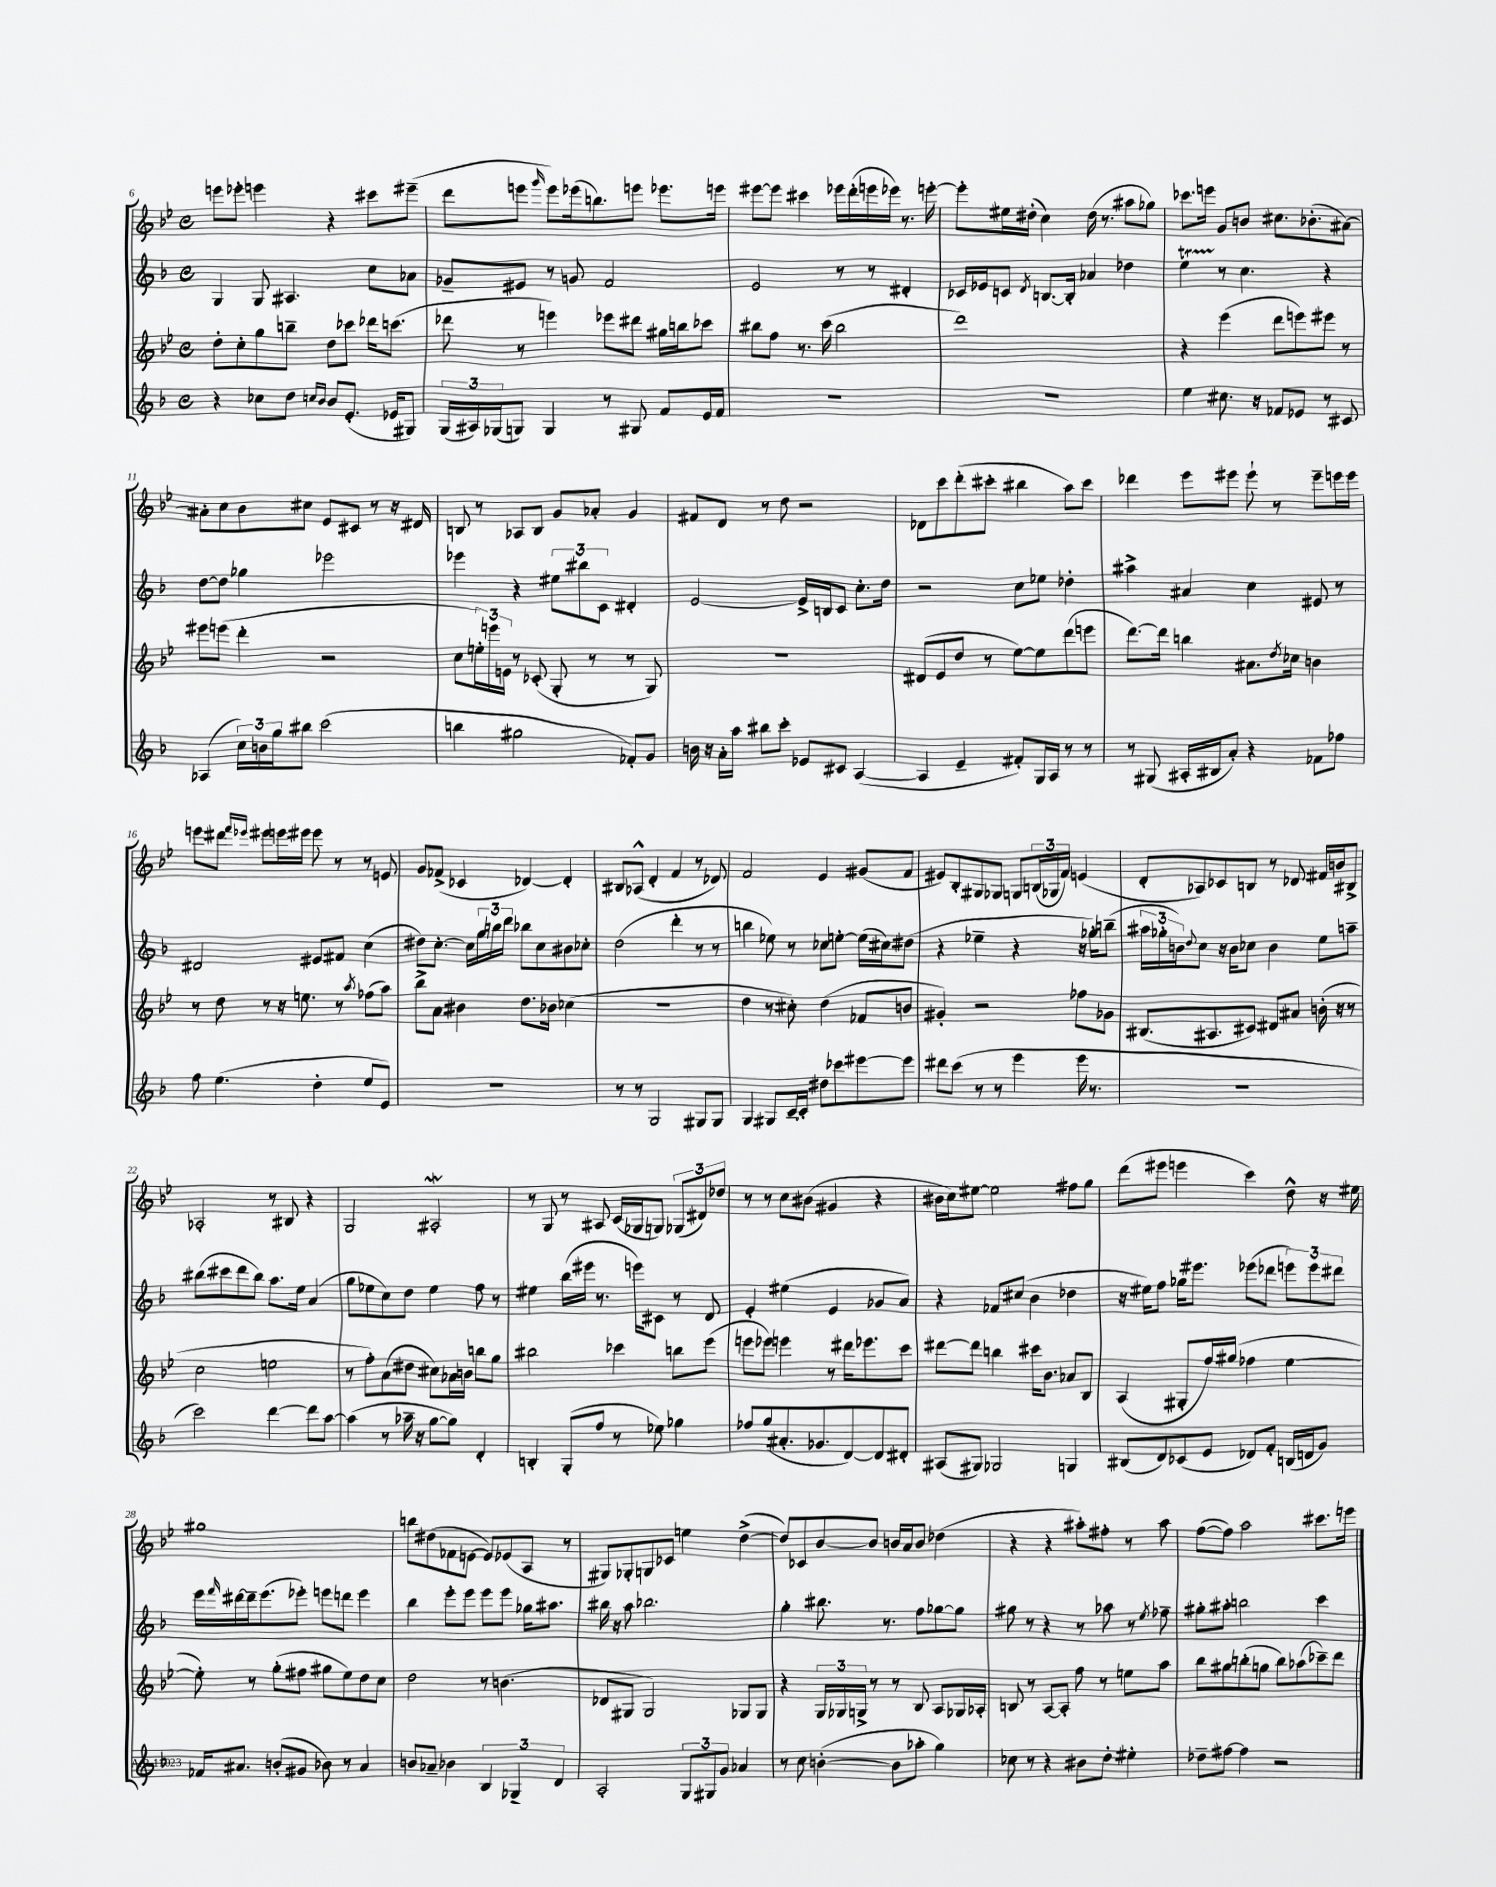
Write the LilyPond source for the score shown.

<<
\new StaffGroup <<
\new Staff = "s0" {
    \clef treble \key bes \major \defaultTimeSignature \time 4/4
    e'''8 ees'''8-. e'''4 r4 cis'''8 eis'''8--( |
    d'''8 e'''8 \grace { g'''16 } e'''8) ees'''16( b''8.) e'''8 ees'''8. e'''16 |
    eis'''8~ eis'''8 cis'''4 ees'''16 d'''16-.( e'''16 ees'''16) r8. e'''16~-. |
    e'''8-. eis''16 dis''16-.( c''4) dis''16( r8. ais''8 ges''8) |
    ces'''8. e'''16 g'8 b'8 cis''8. bes'8.-.( ais'8~) |
    ais'8-. c''8 bes'8 cis''8 ees'8 cis'8 r8 r16 dis'16 |
    b8 r8 aes8 b8 g'8 aes'8-. g'4 |
    fis'8 d'8 r8 d''8 r2 |
    des'8 c'''8 d'''8-.( cis'''8-. bis''4 a''8) cis'''8 |
    des'''4 ees'''8 eis'''8 eis'''8-! r8 eis'''8-- e'''16 e'''16 |
    e'''8 dis'''8 \grace { f'''16 ees'''16 } eis'''8 e'''16 eis'''16 eis'''8 r8 r8 e'8 |
    g'8 fes'8->( ces'4 des'4~) des'4-. |
    bis8 aes8-^( d'4-. f'4 r8 des'8) |
    f'2 ees'4 gis'8( f'8 |
    eis'8) bes8-. gis8 ges8 g8 \tuplet 3/2 { b16( ges16 f'16) } e'4( |
    d'8-. aes8) ces'8 b8 r8 des'8 fis'16 b'16 bis8-> |
    aes2-. r8 bis8 r4 |
    g2 ais2-.\mordent |
    r8 g8 r8 ais8 c'16( ges16 g8) \tuplet 3/2 { ges8( dis'8) des''8 } |
    r8 r8 c''8 bis'8( gis'4 r4 |
    bis'16 c''16) eis''8~ eis''2 fis''8 g''8 |
    d'''8( eis'''8 e'''4 c'''4) d''8-^ r16 eis''16 |
    gis''1 |
    b''8 dis''8( fes'8 e'8~ e'8) ees'8( a8 r8 |
    gis8) ges8-. g8 ces'8 e''4 d''4~->( |
    d''8) ces'8 bes'8~ bes'8 b'16 a'16 b'8 des''4( |
    r4 r4 ais''8-.) fis''8-. r8 ais''8 |
    f''8~( f''8) a''2 cis'''8. e'''16 \bar "|." |
}
\new Staff = "s1" {
    \clef treble \key f \major \defaultTimeSignature \time 4/4
    g4 g8 ais4. c''8 aes'8 |
    ges'8-- eis'8 r8 g'8 f'2 |
    e'2 r8 r8 dis'4-. |
    ces'16 ees'16 c'8 \acciaccatura { d'8 } b8.~ b16-. aes'4 des''4 |
    e''4\startTrillSpan r8\stopTrillSpan c''4. r4 |
    d''8~ d''8 ges''4 ees'''2 |
    ees'''4 r4 \tuplet 3/2 { eis''8 bis''8 c'8 } dis'4-. |
    e'2~ e'16-> b16 c'8 c''8.-. d''16 |
    r2 c''8 ees''8 des''4-. |
    ais''4-> ais'4 c''4 eis'8 r8 |
    dis'2 eis'8 fis'8 c''4( |
    dis''8) c''8.~-. c''16 \tuplet 3/2 { g''16 b''16 d'''16 } bes''8 c''8 bis'8 ces''8-. |
    d''2( d'''4-. r8 r8 |
    b''4 ees''8) r8 ces''8 e''8~-. e''16( cis''16) dis''8( |
    r4 ees''4-- r4 r16 ges''16-.) b''8--( |
    \tuplet 3/2 { ais''16 ges''16-. b'16) } \appoggiatura { d''8 } c''8 r16 b'16 ces''8 b'4 e''8 a''8-- |
    bis''8( cis'''8 d'''8 bis''8) a''8. e''16 a'4( |
    g''8 ees''8 c''8) d''8 ees''4 f''8 r8 |
    eis''4 bes''16( eis'''16 r8. e'''16) cis'8 r8 d'8 |
    e'4-. eis''4( e'4 ges'8 a'8) |
    r4 fes'8 cis''8( bes'4 des''4 |
    r16 eis''16) f''8 ges''16 eis'''8. ees'''8( des'''8 \tuplet 3/2 { e'''8) e'''8 dis'''8 } |
    e'''16 \grace { f'''16 } dis'''16~ dis'''16-- e'''8.( ees'''8-.) e'''8 d'''8 e'''4 |
    bes''4 e'''8-. e'''8 e'''8 e'''8 ges''16 ais''8. |
    bis''16 r16 a''8 bes''2. |
    g''4-. bis''8. r8. f''8 ges''8~ ges''8 |
    gis''8 r8 r4 r8 aes''8 r8 \acciaccatura { e''8 } fes''8-- |
    gis''8-. ais''8-. b''2 c'''4 \bar "|." |
}
\new Staff = "s2" {
    \clef treble \key bes \major \defaultTimeSignature \time 4/4
    d''8-. c''8-. g''8 b''8-- d''8 ces'''8 des'''16 c'''8.( |
    des'''8 r8 e'''4) ees'''8 dis'''8 gis''16 b''16 ces'''8 |
    bis''8 f''8 r8. c'''16( bis''2 |
    d'''1) |
    r4 ees'''4( d'''8 e'''8) eis'''8 r8 |
    eis'''8 e'''8( d'''4-. r2 |
    c''8 \tuplet 3/2 { e''16-.) e'''16 e'16 } r8 ces'8-.( g8-. r8 r8 g8) |
    r1 |
    dis'8( ees'8 d''8 r8 ees''8~) ees''8 d'''8( e'''8 |
    d'''8.~) d'''16 b''4 ais'8. \acciaccatura { d''8 } ces''16 b'4 |
    r8 d''8 r8 r16 e''8. r8 \acciaccatura { a''8 } fes''8( a''8) |
    bes''8-> a'8 bis'4 d''8. bes'16 ces''4( |
    R1 |
    d''4 r8 cis''8-.) d''4( fes'8 b'8 |
    gis'4-.) r2 fes''8 ges'8 |
    bis8.( ais8. cis'8) dis'8 ais'8 b'16-.( r16 r8 |
    c''2 e''2 |
    r8 f''8-.) a'8( dis''8 cis''8) aes'16 b'16 b''8 g''8 |
    bis''2 ces'''4 b''8 ees'''8( |
    e'''8 ees'''8) e'''4 r8 dis'''16 ees'''8. c'''8 |
    dis'''8~ dis'''8 b''4 cis'''16 bes'8. aes'8 bes8 |
    a4( gis8-. f''16) gis''16( fes''4 ees''4~ |
    ees''8-.) r8 g''8-.( fis''8 gis''8 ees''8) d''8 c''8 |
    d''2 r8 b'4.( |
    des'8 gis8 gis2) ges8 ges8 |
    r4 \tuplet 3/2 { g16 ges16 g16-> } r8 r8 bes8 a8 ges16 aes16-. |
    b8 r8 a8~ a8-. f''8 r8 e''8 a''8 |
    bes''8 gis''8 b''8-.( g''8 b''8) aes''8( ces'''8--) d'''8 \bar "|." |
}
\new Staff = "s3" {
    \clef treble \key f \major \defaultTimeSignature \time 4/4
    r4 ces''8 d''8 \grace { c''16 bes'16 } bes'8 e'8.-.( ees'16 gis8) |
    \tuplet 3/2 { g16( ais16) ges16( } g8) g4 r8 gis8 f'8 e'16 f'16 |
    R1 |
    R1 |
    e''4 cis''8. r16 fes'8 ees'8 r8 cis'8 |
    aes4( \tuplet 3/2 { c''16) b'16 g''16 } bis''8 c'''2( |
    b''4 gis''2 fes'8-.) g'8 |
    b'16 r16 a'16-. a''16 bis''8 c'''8-. ees'8 cis'8 a4~( |
    a4 e'4-- fis'8-.) g16 a16 r8 r8 |
    r8 gis8( ais16-. bis16 a'8-.) r4 fes'8 fes''8 |
    f''8 e''4.( d''4-. e''8 e'8) |
    R1 |
    r8 r8 g2 gis8 gis8 |
    g4 gis8 c'16~-- c'16-. dis''8 ces'''8 eis'''8~ eis'''8 |
    dis'''8 c'''8( r8 r8 e'''4 e'''16 r8. |
    R1 |
    c'''2) d'''4~ d'''8 a''8~ |
    a''4( r8 aes''16-- r16 g''8~ g''8) d'4-. |
    b4-. g8-.( f''8 r8 ees''8) ges''4 |
    fes''8 g''8( ais'8.-. ges'8. d'8~) d'8 dis'8-. |
    ais8( gis8) ges2 g4 |
    bis8( d'8) ces'8( e'8 des'8) f'8-. b16( d'16 g'8) |
    fes'16 ais'8. b'8-.( gis'8 bes'8) r8 ais'4 |
    b'8 aes'8-- bes'4 \tuplet 3/2 { bes4 ges4-> d'4 } |
    a2-. \tuplet 3/2 { g8 gis8 g'8 } aes'4 |
    r8 c''8 b'4~-.( b'8 aes''8-. g''4) |
    ces''8 r8 r4 bis'8 d''8-. eis''4-. |
    des''8-- fis''8~ fis''4 r2 \bar "|." |
}
>>
>>
\layout { \context { \Score currentBarNumber = #6 } }
